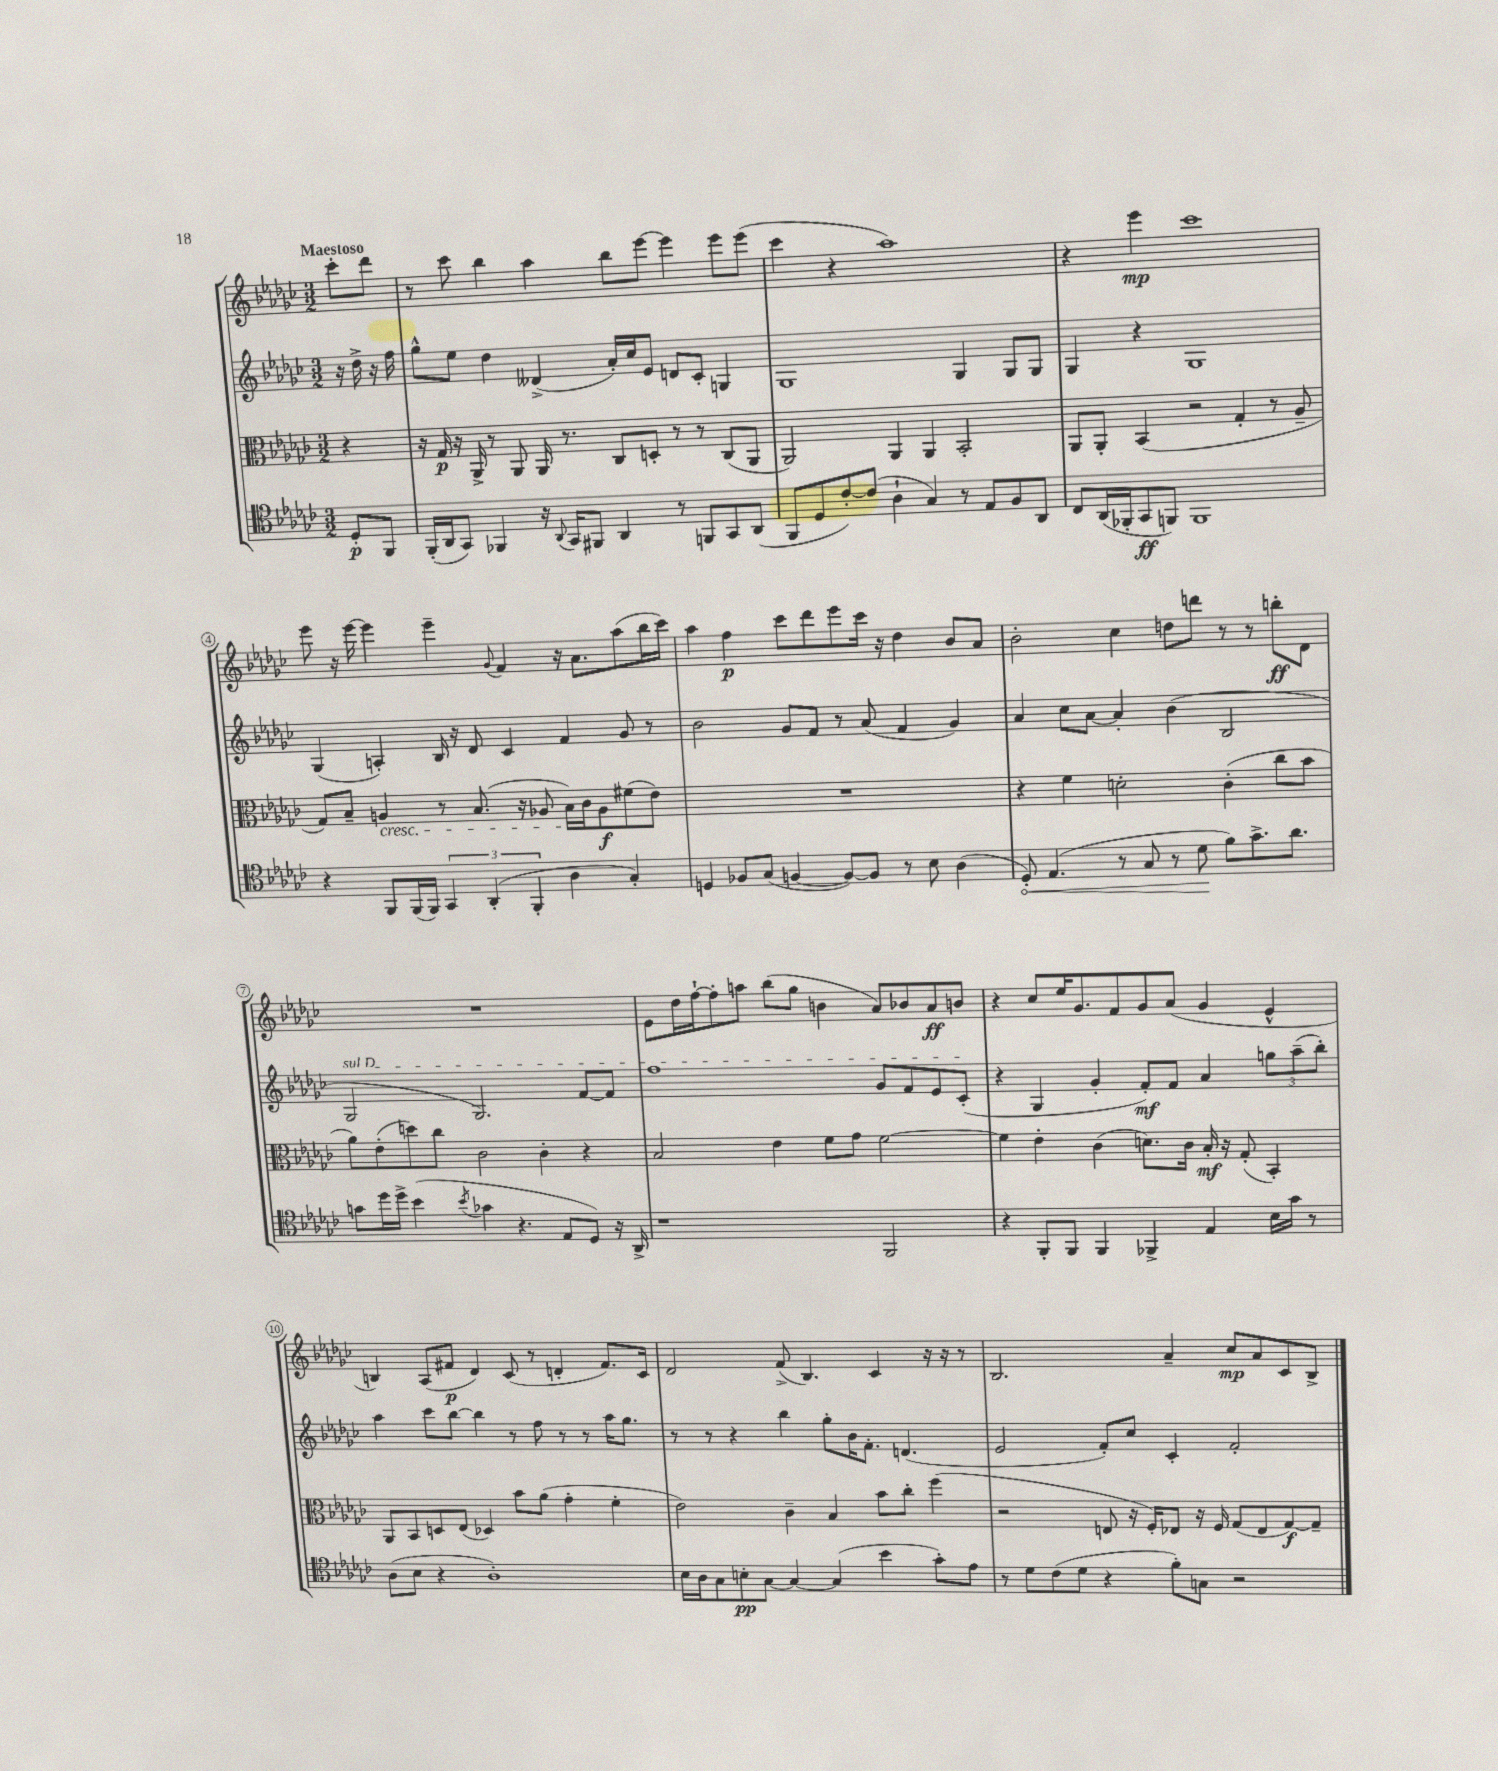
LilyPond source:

<<
\new StaffGroup <<
\new Staff = "s0" {
    \clef treble \key ges \major \numericTimeSignature \time 3/2 \partial 4 \tempo "Maestoso"
    ces'''8-. des'''8 |
    r8 ces'''8 bes''4 aes''4 bes''8 ees'''8~ ees'''4 ees'''8 ees'''8( |
    ces'''4 r4 aes''1) |
    r4 ees'''4\mp ces'''1 |
    ees'''8 r16 ees'''16~ ees'''4 ees'''4-- \appoggiatura { ges'8 } f'4 r16 aes'8. aes''8( bes''16 ces'''16) |
    aes''4 f''4\p ces'''8 des'''8 ees'''8 ces'''16 r16 des''4 bes'8 aes'8 |
    bes'2-. ces''4 d''8 d'''8 r8 r8 b''8-.\ff des'8 |
    R1. |
    ees'8 des''16 f''16~-! f''8-. a''8 bes''8( ges''8 b'4 aes'8) bes'8 aes'8\ff b'8 |
    r4 ces''8 ees''16 ges'8. f'8 ges'8 aes'8( ges'4 ees'4-^ |
    b4) aes8( fis'8\p des'4) ces'8( r8 d'4-. fis'8.) ces'16 |
    des'2 f'8->( bes4.) ces'4 r16 r16 r8 |
    bes2. aes'4-- ces''8\mp aes'8 ces'8 bes8-> \bar "|." |
}
\new Staff = "s1" {
    \clef treble \key ges \major \numericTimeSignature \time 3/2 \partial 4
    r16 des''16-> r16 f''16 |
    ges''8-^ ees''8 des''4 deses'4->( aes'16-.) ces''16 ees'8 d'8 ces'8-. g4 |
    ges1 ges4 ges8 ges8 |
    ges4 r4 ges1 |
    ges4( a4-.) bes16 r16 des'8 ces'4 f'4 ges'8 r8 |
    bes'2 ges'8 f'8 r8 aes'8( f'4 ges'4) |
    aes'4 ces''8 aes'8~ aes'4-. bes'4( bes2 |
    \once \override TextSpanner.bound-details.left.text = \markup { \italic "sul D" } ges2\startTextSpan ges2.) f'8~ f'8 |
    f''1 ges'8 f'8 ees'8 ces'8-.\stopTextSpan( |
    r4 ges4 ges'4-. f'8-.\mf) f'8 aes'4 \tuplet 3/2 { g''8 aes''8--( bes''8-.) } |
    aes''4 ces'''8 bes''8~ bes''4 r8 f''8 r8 r8 aes''16 ges''8. |
    r8 r8 r4 bes''4 ges''8-. bes'16 f'8.-. d'4.( |
    ees'2 f'8-.) ces''8 ces'4-. f'2-. \bar "|." |
}
\new Staff = "s2" {
    \clef alto \key ges \major \numericTimeSignature \time 3/2 \partial 4
    r4 |
    r16 ges16\p r16 aes,16-> r8 aes,8 aes,16 r8. ces8 d8-. r8 r8 ces8( aes,8 |
    aes,2) aes,4 aes,4 bes,2-. |
    aes,8 aes,8-. bes,4( r2 ges4-. r8 aes8-- |
    ges8) bes8-- a4\cresc r8 bes8.( r16 aes8 bes16\!) ces'16 aes8\f fis'8( ees'8) |
    R1. |
    r4 f'4 d'2-. ces'4-.( ces''8 bes'8 |
    aes'8) ees'8-.( d''8) ces''8 ces'2 ces'4-. r4 |
    bes2 ees'4 f'8 ges'8 f'2~ |
    f'4 ees'4-. ces'4( d'8.) ces'16 bes16-.\mf r16 ges8-.( bes,4-.) |
    aes,8 bes,8 d8 ees8( des4) bes'8 aes'8( ges'4-. f'4-. |
    ees'2) ces'4-- bes4 bes'8 ces''8-. f''4( |
    r2 e8 r16 f16-.) ees8 r16 f16 ges8( ees8 ges8~\f) ges8-- \bar "|." |
}
\new Staff = "s3" {
    \clef tenor \key ges \major \numericTimeSignature \time 3/2 \partial 4
    des8-.\p f,8 |
    f,16-.( aes,16 ges,8) fes,4 r16 \appoggiatura { aes,8 } ges,16 fis,8 aes,4 r8 f,8 ges,8 aes,8( |
    f,8 des8 ces'8~-.) ces'8( aes4-! ges4) r8 ees8 f8 aes,8 |
    ces8 aes,16( fes,16-. ges,8\ff f,8) f,1 |
    r4 f,8 f,16( f,16) \tuplet 3/2 { ges,4 aes,4-.( f,4-. } aes4 ges4-.) |
    d4 fes8 ges8( f4~ f8~) f8 r8 bes8 aes4( |
    \once \override Hairpin.circled-tip = ##t des8-.\<) ees4.( r8 ges8 r8 des'8\! f'8) ges'8.-> aes'8. |
    g'8 des''16 des''16-> bes'4( \acciaccatura { bes'8 } ges'4 r4. ees8 des8) r16 aes,16-> |
    r1 f,2 |
    r4 f,8-. f,8 f,4 fes,4-> ees4 bes16 ges'16 r8 |
    aes8( bes8 r4 aes1-.) |
    bes16 aes16 ges8 b8-.\pp ges8~ ges4~ ges4( bes'4 ges'8-.) ees'8 |
    r8 des'8 ces'8( des'8 r4 f'8-.) g8 r2 \bar "|." |
}
>>
>>
\layout { \context { \Score \override BarNumber.stencil = #(make-stencil-circler 0.1 0.3 ly:text-interface::print) } }
